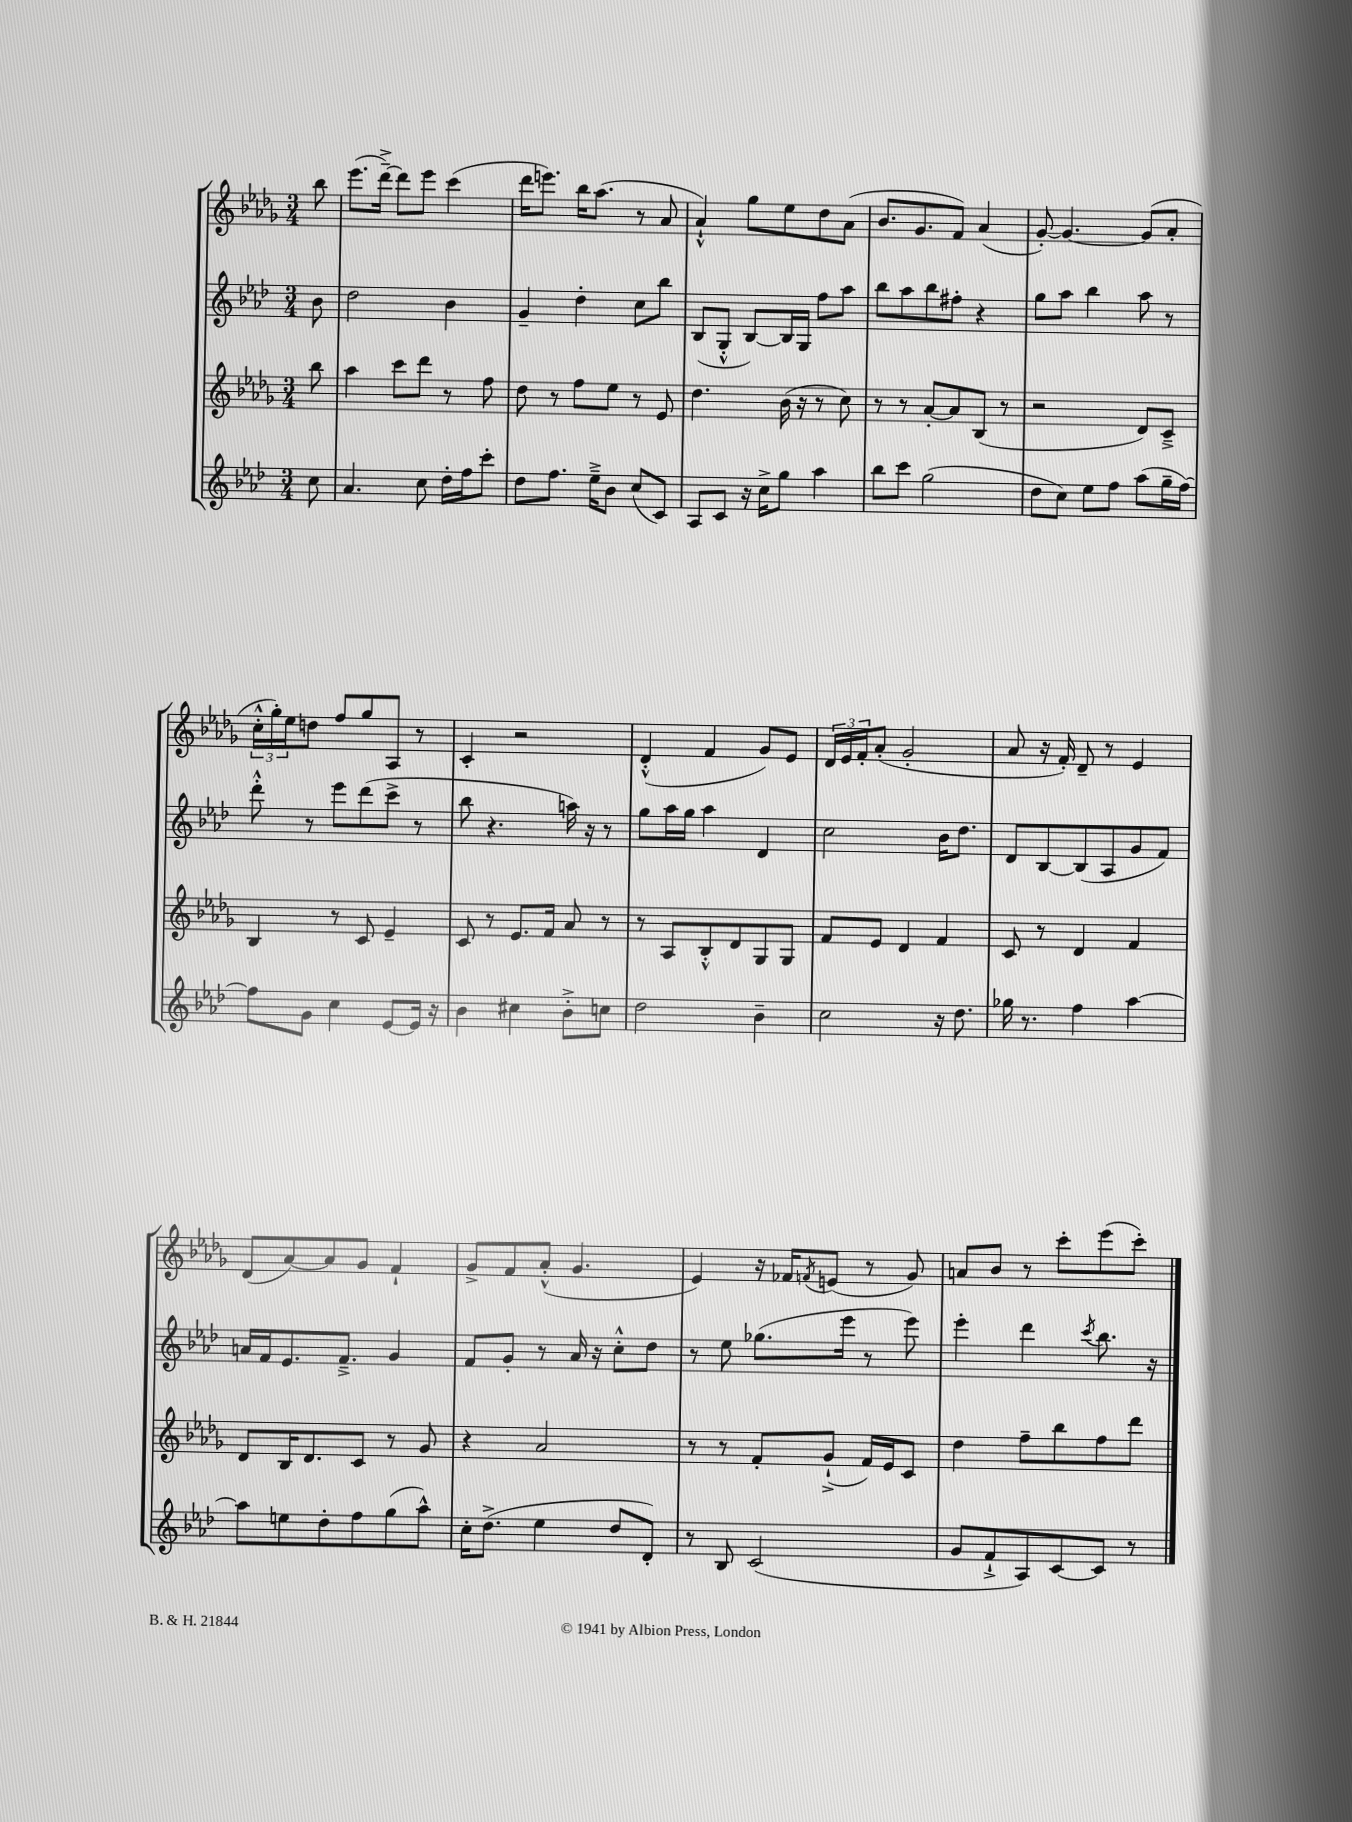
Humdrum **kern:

**kern	**kern	**kern	**kern
*part4	*part3	*part2	*part1
*staff4	*staff3	*staff2	*staff1
*clefG2	*clefG2	*clefG2	*clefG2
*k[b-e-a-d-]	*k[b-e-a-d-g-]	*k[b-e-a-d-]	*k[b-e-a-d-g-]
*M3/4	*M3/4	*M3/4	*M3/4
=	=	=	=
8cc\	8bb-\	8b-\	8bb-\
=1	=1	=1	=1
4.a-/	4aa-\	2dd-\	(8.eee-\L
.	.	.	[16ddd-~^\Jk)
.	8ccc\L	.	8ddd-\L]
8cc\	8ddd-\J	.	8eee-\J
16dd-'\LL	8r	4b-\	(4ccc\
16ff\J	.	.	.
8ccc'\J	8ff\	.	.
=2	=2	=2	=2
8dd-\L	8dd-\	4g~/	16ddd-\KL
.	.	.	8.eeen\J)
8.ff\J	8r	.	.
.	8ff\L	4dd-'\	16bb-\KL
16ee-~^\KL	.	.	(8.aa-\J
8b-\J	8ee-\J	.	.
(8cc/L	8r	8cc\L	8r
8c/J)	8e-/	8bb-\J	8a-/
=3	=3	=3	=3
8A-/L	4.dd-\	(8B-/L	4a-`^^/)
8c/J	.	8G'^^/J	.
16r	.	[8B-/L)	8gg-\L
16cc^\KL	.	.	.
8gg\J	(16b-\	16B-/L]	8ee-\
.	16r	16G/JJ	.
4aa-\	8r	8ff\L	8dd-\
.	8cc\)	8aa-\J	(8a-\J
=4	=4	=4	=4
8bb-\L	8r	8bb-\L	8.b-/L
8ccc\J	8r	8aa-\	.
.	.	.	8.g-/
(2gg\	[8a-'/L	8bb-\	.
.	8a-/]	8ff#X'\J	8f/J)
.	(8B-/J	4r	(4a-/
.	8r	.	.
=5	=5	=5	=5
8dd-\L	2r	8gg\L	[8g-'/)
8cc\J)	.	8aa-\J	4.g-/_
8ee-\L	.	4bb-\	.
8ff\J	.	.	.
(8aa-\L	8d-/L)	8aa-\	(8g-/L]
16gg~\L	8c~^/J	8r	8a-'/J
[16ff\JJ)	.	.	.
!!LO:LB:g=z
=6	=6	=6	=6
8ff\L]	4B-/	8ddd-'^^\	24cc'^^\LL
.	.	.	24gg-'\)
.	.	.	24ee-\J
8g\J	.	8r	8ddn\J
4cc\	8r	8eee-\L	8ff/L
.	8c/	(8ddd-\	8gg-/
[8e-/L	4e-~/	8ccc^\J	8A-/J
16e-/Jk]	.	8r	8r
16r	.	.	.
=7	=7	=7	=7
4b-\	8c/	8bb-\	4c'/
.	8r	4.r	.
4cc#X\	8.e-/L	.	2r
.	16f/Jk	.	.
8b-'^\L	8a-/	16aan\)	.
.	.	16r	.
8ccn\J	8r	8r	.
=8	=8	=8	=8
2dd-\	8r	8gg\L	(4d-'^^/
.	8A-/L	16aa-\L	.
.	.	16gg\JJ	.
.	8B-'^^/	4aa-\	4f/
.	8d-/	.	.
4b-~\	8G-/	4d-/	8g-/L)
.	8G-/J	.	8e-/J
=9	=9	=9	=9
2cc\	8f/L	2cc\	24d-/LL
.	.	.	24e-/
.	.	.	24f'/J
.	8e-/J	.	(8a-'/J
.	4d-/	.	2g-'/
16r	4f/	16b-\KL	.
8.dd-\	.	8.dd-\J	.
=10	=10	=10	=10
16gg-X\	8c/	8d-/L	8a-/
8.r	.	.	.
.	8r	[8B-/	16r
.	.	.	16f'/)
4ff\	4d-/	(8B-/]	8d-~/
.	.	8A-/	8r
[4aa-\	4f/	8g/	4e-/
.	.	8f/J)	.
!!LO:LB:g=z
=11	=11	=11	=11
8aa-\L]	8d-/L	16an/LL	(8d-/L
.	.	16f/J	.
8een\	16B-/K	8.e-/	[8a-/)
.	8.d-/	.	.
8dd-'\	.	.	8a-/]
.	.	8.f~^/J	.
8ff\	8c/J	.	8g-/J
(8gg\	8r	4g/	4f`/
8aa-^^\J)	8g-/	.	.
=12	=12	=12	=12
16cc'\KL	4r	8f/L	8g-^/L
(8.dd-^\J	.	.	.
.	.	8g'/J	8f/
4ee-\	2a-/	8r	(8a-'^^/J
.	.	16a-/	4.g-/
.	.	16r	.
8dd-/L	.	8cc'^^\L	.
8d-'/J)	.	8dd-\J	.
=13	=13	=13	=13
8r	8r	8r	4e-/)
8B-/	8r	8ee-\	.
(2c/	8f'/L	(8.gg-X\L	16r
.	.	.	16f-X/KL
.	.	.	8qfn/
.	(8g-`^/J	.	(8en/J
.	.	16eee-\Jk	.
.	16f/LL)	8r	8r
.	16e-/J	.	.
.	8c/J	8eee-\)	8g-/)
=14	=14	=14	=14
8g/L	4dd-\	4eee-'\	8an/L
8f`^/	.	.	8b-/J
8A-/)	8ff~\L	4ddd-\	8r
[8c/	8bb-\	.	8ccc'\L
.	.	8qccc/	.
8c/J]	8ff\	8.bb-\	(8eee-\
8r	8ddd-\J	.	8ccc'\J)
.	.	16r	.
==	==	==	==
*-	*-	*-	*-
